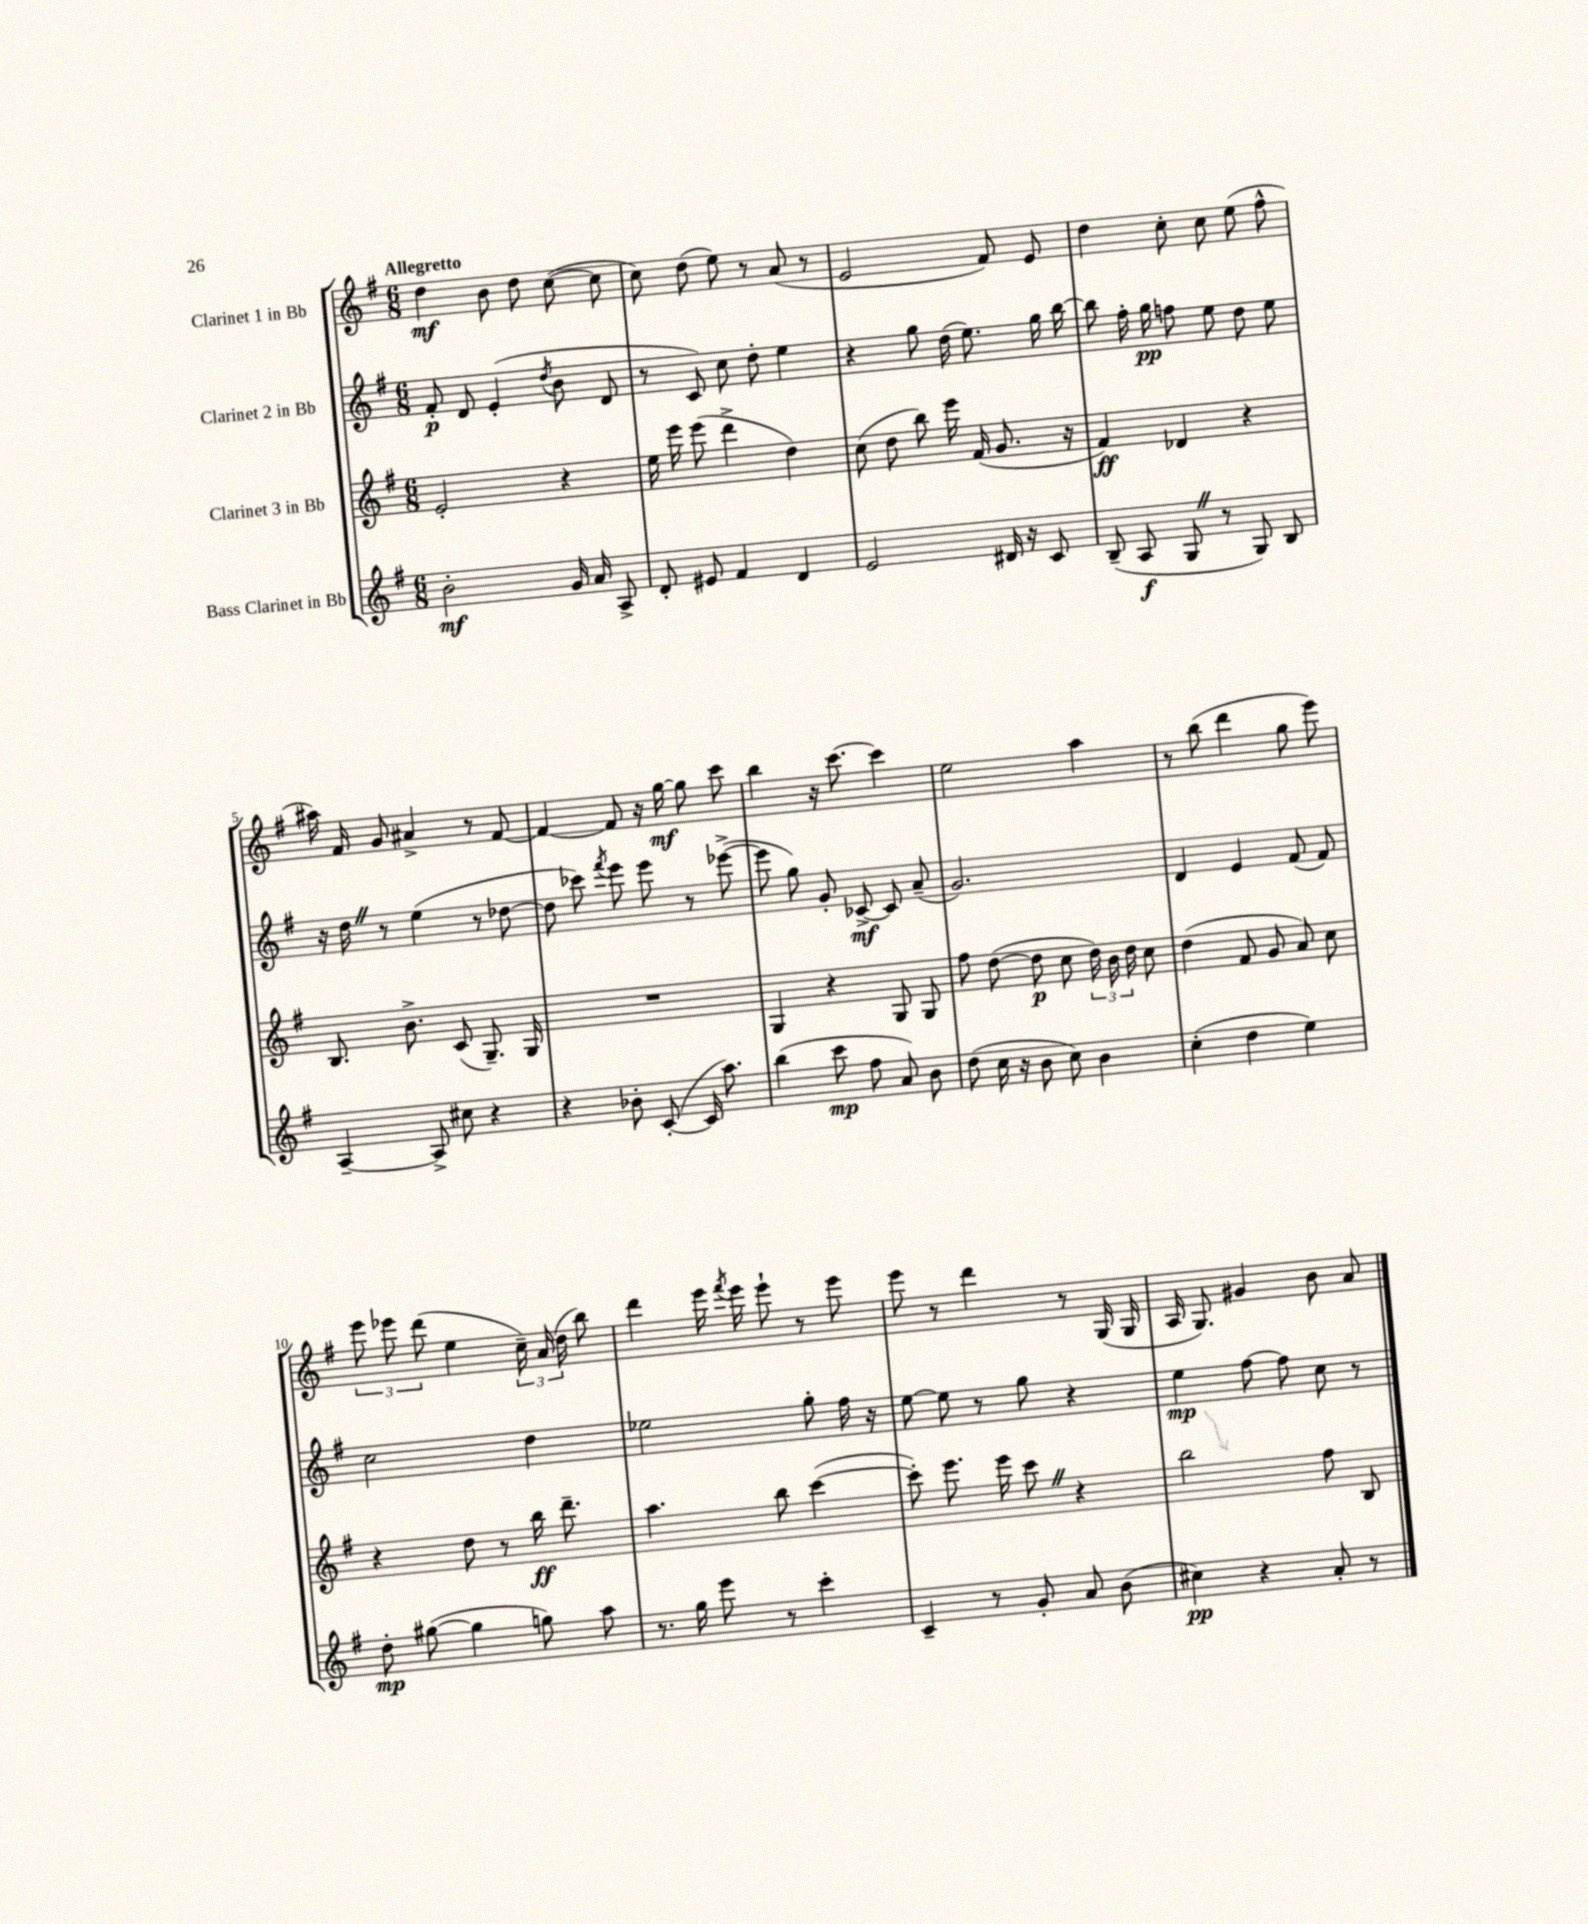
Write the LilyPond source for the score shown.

<<
\new StaffGroup <<
\new Staff = "s0" \with { instrumentName = "Clarinet 1 in Bb" } {
    \clef treble \key g \major \numericTimeSignature \time 6/8 \tempo "Allegretto"
    \autoBeamOff d''4\mf b'8 d''8 c''8~( c''8 |
    c''8) d''8( e''8) r8 a'8( r8 |
    e'2 fis'8) e'8 |
    d''4 c''8-. c''8 e''8( fis''8-^ |
    ais''16) fis'16 g'8 ais'4-> r8 fis'8~ |
    fis'4~ fis'8 r16 g''16~\mf g''8 c'''8 |
    b''4 r16 c'''8.~ c'''4 |
    e''2 a''4 |
    r8 b''8( d'''4 g''8 e'''8) |
    \tuplet 3/2 { e'''8 ees'''8 d'''8( } e''4 \tuplet 3/2 { c''16--) a'16( d''16 } b''8) |
    d'''4 e'''16 \acciaccatura { fis'''8 } e'''16 e'''8-! r8 e'''8 |
    e'''8 r8 d'''4 r8 g16( g16 |
    a16 g8.) gis'4 b'8 a'8 \bar "|." |
}
\new Staff = "s1" \with { instrumentName = "Clarinet 2 in Bb" } {
    \clef treble \key g \major \numericTimeSignature \time 6/8
    \autoBeamOff fis'8-.\p d'8 e'4-.( \acciaccatura { d''8 } b'8 d'8 |
    r8 c'8) c''8 d''8-. e''4 |
    r4 g''8 d''16( e''8.) g''16 b''16~ |
    b''8 fis''16-. g''16\pp f''8 e''8 d''8 e''8 |
    r16 d''16 \once \override BreathingSign.text = \markup { \musicglyph "scripts.caesura.straight" } \breathe r8 e''4( r8 des''8~ |
    des''8 ces'''8) \acciaccatura { fis'''8 } e'''8 e'''8 r8 ees'''8~->( |
    ees'''8 g''8) g'8-. ces'8~->\mf ces'8 a'8--( |
    g'2.) |
    d'4 e'4 fis'8( fis'8) |
    c''2 d''4 |
    ees''2 g''8-. fis''16 r16 |
    e''8~ e''8 r8 g''8 r4 |
    e''4\mp fis''8~ fis''8 c''8 r8 \bar "|." |
}
\new Staff = "s2" \with { instrumentName = "Clarinet 3 in Bb" } {
    \clef treble \key g \major \numericTimeSignature \time 6/8
    \autoBeamOff e'2-. r4 |
    e''16 e'''16 e'''8( d'''4-> d''4) |
    c''8( d''8 b''8) e'''16 fis'16( g'8. r16 |
    fis'4\ff) des'4 r4 |
    b8. b'8.-> c'8( g8.--) g16 |
    R2. |
    g4 r4 g8 g8 |
    fis''8 d''8~( d''8\p c''8 \tuplet 3/2 { d''16) b'16 d''16 } c''8 |
    d''4( fis'8 g'8 a'8) c''8 |
    r4 d''8 r8 b''16\ff d'''8.-- |
    a''4. b''8 c'''4~( |
    c'''8-.) e'''8. e'''16 c'''8 \once \override BreathingSign.text = \markup { \musicglyph "scripts.caesura.straight" } \breathe r4 |
    b''2 fis''8 b8 \bar "|." |
}
\new Staff = "s3" \with { instrumentName = "Bass Clarinet in Bb" } {
    \clef treble \key g \major \numericTimeSignature \time 6/8
    \autoBeamOff b'2-.\mf g'16 a'16 a8-> |
    d'8-. eis'8 fis'4 d'4 |
    e'2 dis'16 r16 c'8 |
    b8--( a8\f g8 \once \override BreathingSign.text = \markup { \musicglyph "scripts.caesura.straight" } \breathe r8 g8) b8 |
    a4~-- a8-> cis''8 r4 |
    r4 bes'8-. c'8~-.( c'16 a''8.) |
    b''4( c'''8\mp fis''8 a'8) b'8 |
    d''8( c''16 r16 b'8 c''8) b'4 |
    c''4-.( d''4 e''4) |
    d''8-.\mp gis''8~( gis''4 g''8) a''8 |
    r8. g''16 e'''8 r8 c'''4-. |
    c'4-- r8 g'8-. a'8 b'8( |
    cis''4\pp) r4 a'8-. r8 \bar "|." |
}
>>
>>
